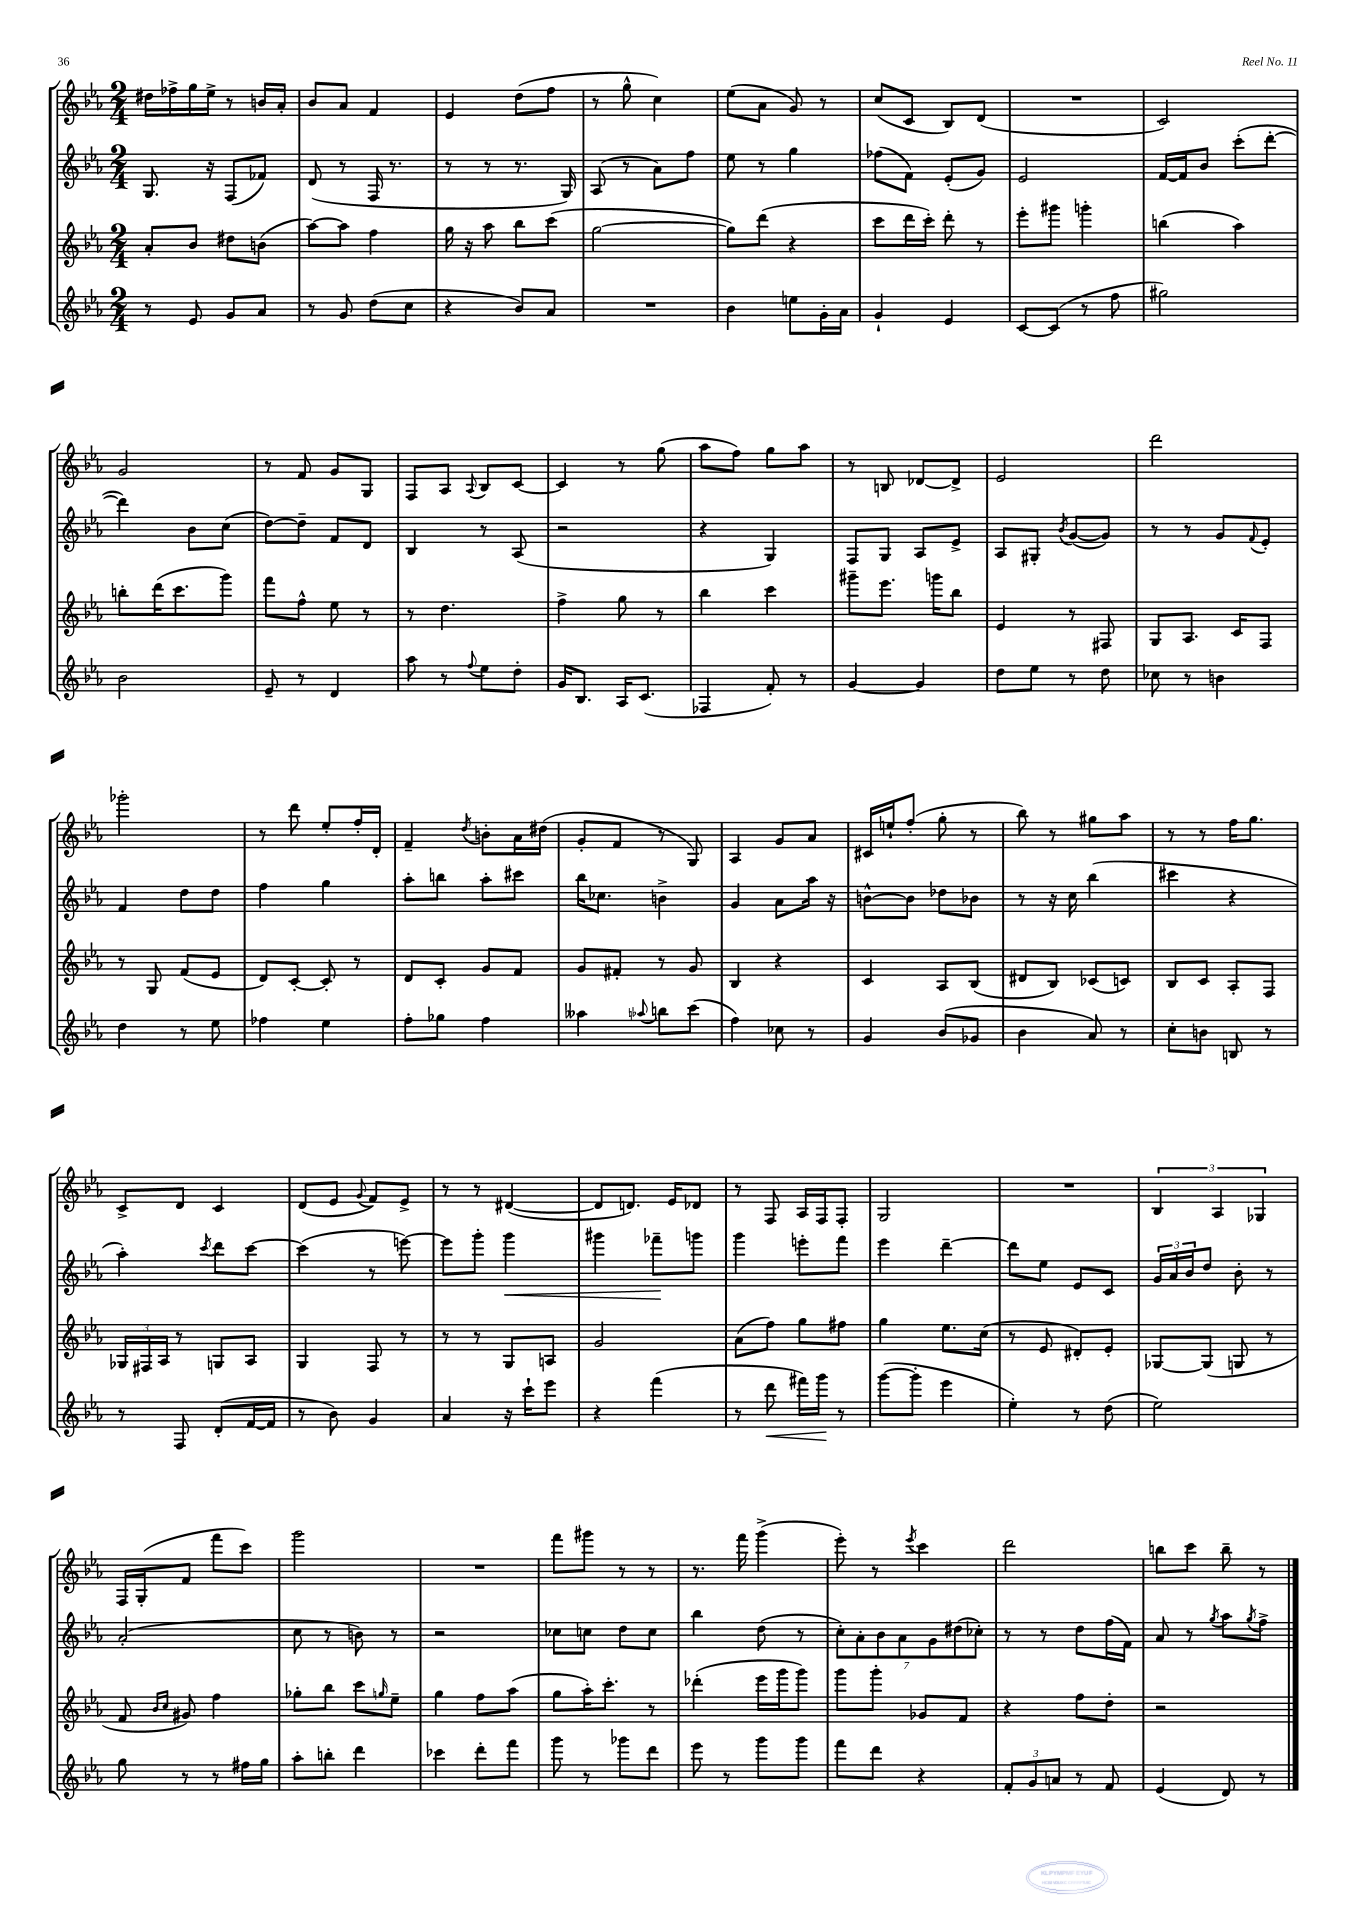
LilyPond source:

<<
\new StaffGroup <<
\new Staff = "s0" {
    \clef treble \key ees \major \numericTimeSignature \time 2/4
    dis''16 fes''16-> g''16 ees''16-> r8 b'16 aes'16-. |
    bes'8 aes'8 f'4 |
    ees'4 d''8( f''8 |
    r8 g''8-^ c''4) |
    ees''8( aes'8 g'8) r8 |
    c''8( c'8 bes8) d'8( |
    R2 |
    c'2) |
    g'2 |
    r8 f'8 g'8 g8 |
    f8 aes8 \appoggiatura { aes8 } bes8 c'8~ |
    c'4 r8 g''8( |
    aes''8 f''8) g''8 aes''8 |
    r8 b8 des'8~ des'8-> |
    ees'2 |
    d'''2 |
    ges'''2-. |
    r8 d'''8 ees''8-. f''16-. d'16-. |
    f'4-- \acciaccatura { d''8 } b'8-. aes'16 dis''16( |
    g'8-. f'8 r8 g8) |
    aes4 g'8 aes'8 |
    cis'16 e''16-! f''8-.( g''8-. r8 |
    bes''8) r8 gis''8 aes''8 |
    r8 r8 f''16 g''8. |
    c'8-> d'8 c'4 |
    d'8( ees'8 \appoggiatura { g'8 } f'8) ees'8-> |
    r8 r8 dis'4~( |
    dis'8 d'8.) ees'16 des'8 |
    r8 f8 aes16 f16 f8-. |
    g2 |
    R2 |
    \tuplet 3/2 { bes4 aes4 ges4 } |
    f16 g16-.( f'8 f'''8 c'''8) |
    g'''2 |
    R2 |
    f'''8 gis'''8 r8 r8 |
    r8. f'''16 g'''4->( |
    ees'''8-.) r8 \acciaccatura { ees'''8 } c'''4 |
    d'''2 |
    b''8 c'''8 b''8-- r8 \bar "|." |
}
\new Staff = "s1" {
    \clef treble \key ees \major \numericTimeSignature \time 2/4
    g8. r16 f8( fes'8) |
    d'8( r8 f16 r8. |
    r8 r8 r8. g16) |
    aes8( r8 aes'8) f''8 |
    ees''8 r8 g''4 |
    fes''8( f'8) ees'8-.( g'8) |
    ees'2 |
    f'16~ f'16 bes'8 c'''8-.( d'''8~-. |
    d'''4) bes'8 c''8( |
    d''8~) d''8-- f'8 d'8 |
    bes4 r8 aes8( |
    r2 |
    r4 g4) |
    f8 g8 aes8 ees'8-> |
    aes8 gis8-. \acciaccatura { bes'8 } g'8~( g'8) |
    r8 r8 g'8 \appoggiatura { f'8 } ees'8-. |
    f'4 d''8 d''8 |
    f''4 g''4 |
    aes''8-. b''8 aes''8-. cis'''8 |
    bes''16 ces''8. b'4-> |
    g'4 aes'8 aes''16 r16 |
    b'8~-^ b'8 des''8 bes'8 |
    r8 r16 c''16 bes''4( |
    cis'''4 r4 |
    aes''4-.) \acciaccatura { c'''8 } d'''8 c'''8~ |
    c'''4( r8 e'''8~) |
    e'''8 g'''8-. g'''4\< |
    gis'''4 fes'''8--\! g'''8 |
    g'''4 e'''8-. f'''8 |
    ees'''4 d'''4~-- |
    d'''8 ees''8 ees'8 c'8 |
    \tuplet 3/2 { g'16 aes'16 bes'16 } d''8 bes'8-. r8 |
    aes'2-.( |
    c''8 r8 b'8) r8 |
    r2 |
    ces''8 c''8 d''8 c''8 |
    bes''4 d''8( r8 |
    \tuplet 7/4 { c''8-.) aes'8-. bes'8 aes'8 g'8 dis''8( ces''8-.) } |
    r8 r8 d''8 f''16( f'16) |
    aes'8 r8 \acciaccatura { g''8 } aes''8 \acciaccatura { g''8 } f''8-> \bar "|." |
}
\new Staff = "s2" {
    \clef treble \key ees \major \numericTimeSignature \time 2/4
    aes'8-. bes'8 dis''8 b'8( |
    aes''8~) aes''8 f''4 |
    g''16 r16 aes''8 bes''8 c'''8( |
    g''2~ |
    g''8) d'''8( r4 |
    c'''8 d'''16 c'''16-.) d'''8-. r8 |
    ees'''8-. gis'''8 g'''4-. |
    b''4( aes''4) |
    b''8-. d'''16( c'''8. g'''8) |
    f'''8 f''8-^ ees''8 r8 |
    r8 d''4. |
    f''4-> g''8 r8 |
    bes''4 c'''4 |
    gis'''8-- ees'''8. g'''16 bes''8 |
    ees'4 r8 fis8 |
    g8 aes8. c'16 f8 |
    r8 g8 f'8( ees'8 |
    d'8) c'8~-. c'8-. r8 |
    d'8 c'8-. g'8 f'8 |
    g'8 fis'8-. r8 g'8 |
    bes4 r4 |
    c'4 aes8 bes8( |
    dis'8 bes8) ces'8( c'8) |
    bes8 c'8 aes8-. f8 |
    \tuplet 3/2 { ges16 fis16 aes16 } r8 g8 aes8 |
    g4 f8 r8 |
    r8 r8 g8 a8 |
    g'2 |
    aes'8( f''8) g''8 fis''8 |
    g''4 ees''8. c''16( |
    r8 ees'8 dis'8-.) ees'8-. |
    ges8~ ges8( g8 r8 |
    f'8 \grace { bes'16 c''16 } gis'8) f''4 |
    ges''8-. bes''8 c'''8 \grace { g''16 } ees''8-- |
    g''4 f''8 aes''8( |
    g''8 aes''16-.) c'''8.-. r8 |
    des'''4-.( ees'''16 g'''16 g'''8) |
    g'''8 g'''8-. ges'8 f'8 |
    r4 f''8 d''8-. |
    r2 \bar "|." |
}
\new Staff = "s3" {
    \clef treble \key ees \major \numericTimeSignature \time 2/4
    r8 ees'8 g'8 aes'8 |
    r8 g'8 d''8( c''8 |
    r4 bes'8) aes'8 |
    R2 |
    bes'4 e''8 g'16-. aes'16 |
    g'4-! ees'4 |
    c'8~ c'8( r8 f''8 |
    gis''2) |
    bes'2 |
    ees'8-- r8 d'4 |
    aes''8 r8 \appoggiatura { f''8 } ees''8 d''8-. |
    g'16 bes8. aes16 c'8.( |
    fes4 f'8-.) r8 |
    g'4~ g'4 |
    d''8 ees''8 r8 d''8 |
    ces''8 r8 b'4 |
    d''4 r8 ees''8 |
    fes''4 ees''4 |
    f''8-. ges''8 f''4 |
    aeses''4 \appoggiatura { aes''8 } b''8 c'''8( |
    f''4) ces''8 r8 |
    g'4 bes'8( ges'8 |
    bes'4 aes'8) r8 |
    c''8-. b'8 b8 r8 |
    r8 f8 d'8-.( f'16~ f'16 |
    r8 bes'8) g'4 |
    aes'4 r16 c'''16-! ees'''8 |
    r4 f'''4( |
    r8 d'''8\< fis'''16) g'''16\! r8 |
    g'''8~( g'''8-. ees'''4 |
    ees''4-.) r8 d''8( |
    ees''2) |
    g''8 r8 r8 fis''16 g''16 |
    aes''8-. b''8-. d'''4 |
    ces'''4 d'''8-. f'''8 |
    g'''8 r8 ges'''8 d'''8 |
    ees'''8 r8 g'''8 g'''8 |
    f'''8 d'''8 r4 |
    \tuplet 3/2 { f'8-. g'8 a'8 } r8 f'8 |
    ees'4( d'8) r8 \bar "|." |
}
>>
>>
\layout { \context { \Score \remove "Bar_number_engraver" } }
